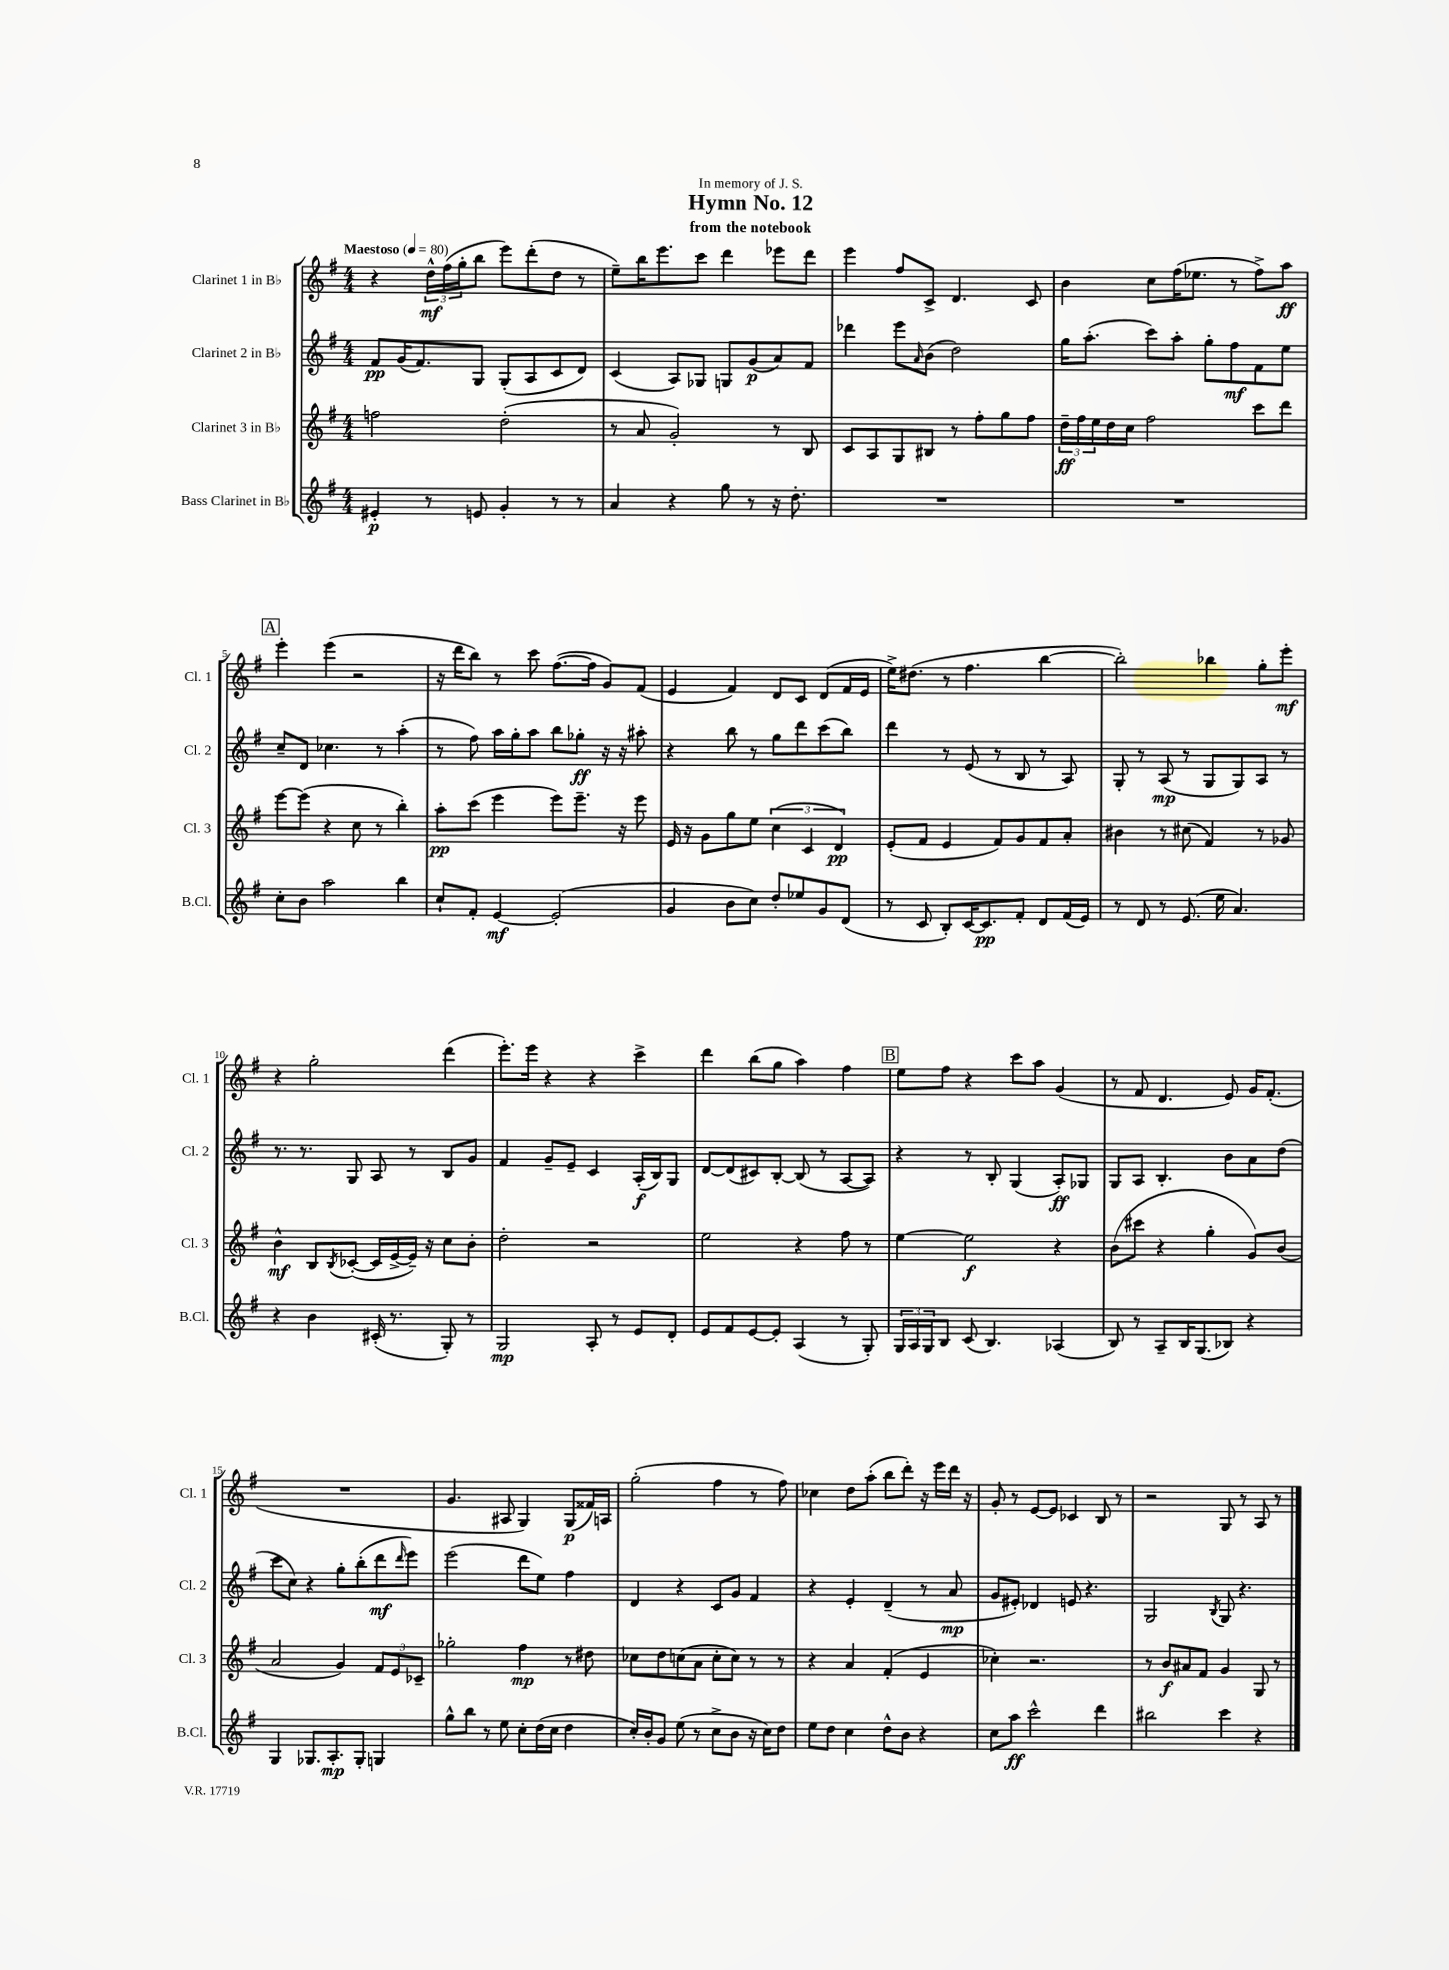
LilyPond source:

\header { title = "Hymn No. 12" subtitle = "from the notebook" dedication = "In memory of J. S." }
<<
\new StaffGroup <<
\new Staff = "s0" \with { instrumentName = "Clarinet 1 in Bb" shortInstrumentName = "Cl. 1" } {
    \clef treble \key g \major \numericTimeSignature \time 4/4 \tempo "Maestoso" 4 = 80
    r4 \tuplet 3/2 { d''16-^\mf fis''16( g''16-. } b''8 e'''8) d'''8-.( d''8 r8 |
    e''8--) b''16 e'''8. c'''8 d'''4 ees'''8 d'''8 |
    e'''4 fis''8 c'8-> d'4. c'8 |
    b'4 c''8 fis''16( ees''8. r8 fis''8->) a''8\ff |
    \mark \markup { \box "A" } e'''4-. e'''4( r2 |
    r16 d'''16 b''8) r8 c'''8 fis''8.~( fis''16 g'8) fis'8( |
    e'4 fis'4) d'8 c'8 d'8( fis'16 e'16 |
    e''16->) dis''8.( r8 fis''4. b''4~ |
    b''2-.) bes''4 g''8-. e'''8-.\mf |
    r4 g''2-. d'''4( |
    e'''8.-.) e'''16 r4 r4 c'''4-> |
    d'''4 b''8( g''8 a''4) fis''4 |
    \mark \markup { \box "B" } e''8 fis''8 r4 c'''8 a''8 g'4( |
    r8 fis'8 d'4. e'8) g'16 fis'8.-.( |
    R1 |
    g'4. ais8 g4) g8\p( fisis'16) a16 |
    g''2-.( fis''4 r8 fis''8) |
    ces''4 d''8 a''8-.( b''8 d'''8-.) r16 e'''16 d'''16 r16 |
    g'8-. r8 e'8~ e'8 ces'4 b8 r8 |
    r2 g8 r8 a8 r8 \bar "|." |
}
\new Staff = "s1" \with { instrumentName = "Clarinet 2 in Bb" shortInstrumentName = "Cl. 2" } {
    \clef treble \key g \major \numericTimeSignature \time 4/4
    fis'8\pp g'16( fis'8.) g8 g8-.( a8 c'8 d'8) |
    c'4( a8) ges8 g8 g'8\p( a'8) fis'8 |
    des'''4 e'''8 \grace { a'16 } b'8( d''2) |
    g''16 a''8.-.( c'''8) a''8-. g''8-. fis''8\mf fis'8 e''8 |
    \mark \markup { \box "A" } c''8-- d'8 ces''4. r8 a''4-.( |
    r8 fis''8) a''16 g''16-. a''8 b''8 ges''8-.\ff r16 r16 ais''8-. |
    r4 b''8 r8 g''8 d'''8 c'''8( b''8) |
    d'''4 r8 e'8( r8 b8 r8 a8) |
    g8-. r8 a8\mp( r8 g8 g8) a8 r8 |
    r8. r8. g8 a8 r8 b8 g'8 |
    fis'4 g'8-- e'8-- c'4 a16-.\f( b16) g8 |
    d'8~ d'8( cis'8) b8~-. b8( r8 a8~ a8) |
    \mark \markup { \box "B" } r4 r8 b8-. g4( a8-.\ff) ges8 |
    g8 a8 b4.-. b'8 a'8 d''8( |
    c'''8 c''8) r4 g''8-. b''8-.( d'''8\mf \grace { d'''16 } e'''8) |
    e'''2( d'''8 e''8) fis''4 |
    d'4 r4 c'8 g'8 fis'4 |
    r4 e'4-. d'4--( r8 a'8\mp |
    g'8 eis'8-.) des'4 e'8 r4. |
    g2 \acciaccatura { b8 } g8 r4. \bar "|." |
}
\new Staff = "s2" \with { instrumentName = "Clarinet 3 in Bb" shortInstrumentName = "Cl. 3" } {
    \clef treble \key g \major \numericTimeSignature \time 4/4
    f''2 d''2-.( |
    r8 a'8 g'2-.) r8 b8 |
    c'8 a8 g8 bis8 r8 fis''8-. g''8 fis''8 |
    \tuplet 3/2 { d''16--\ff fis''16 e''16 } d''16 c''16 fis''2 c'''8 d'''8 |
    \mark \markup { \box "A" } e'''8~ e'''8( r4 c''8 r8 b''4-.) |
    a''8-.\pp c'''8( e'''4 e'''8) e'''8.-- r16 e'''8 |
    e'16 r16 g'8 g''8 e''8 \tuplet 3/2 { c''4( c'4 d'4\pp) } |
    e'8-.( fis'8 e'4 fis'8) g'8 fis'8 a'8-. |
    bis'4 r8 cis''8( fis'4) r8 ges'8 |
    b'4-^\mf b8 \acciaccatura { b8 } ces'8~-.( ces'16 e'16~-> e'16--) r16 c''8 b'8-. |
    d''2-. r2 |
    e''2 r4 fis''8 r8 |
    \mark \markup { \box "B" } e''4~ e''2\f r4 |
    b'8( cis'''8 r4 g''4-. g'8) b'8( |
    a'2 g'4) \tuplet 3/2 { fis'8 e'8 ces'8-- } |
    ges''2-. fis''4\mp r8 dis''8 |
    ces''8 d''8 c''8( a'8 c''8-. c''8) r8 r8 |
    r4 a'4 fis'4-.( e'4 |
    ces''4-.) r2. |
    r8 b'8\f ais'8 fis'8 g'4 g8 r8 \bar "|." |
}
\new Staff = "s3" \with { instrumentName = "Bass Clarinet in Bb" shortInstrumentName = "B.Cl." } {
    \clef treble \key g \major \numericTimeSignature \time 4/4
    eis'4-.\p r8 e'8 g'4-. r8 r8 |
    a'4 r4 g''8 r8 r16 d''8.-. |
    R1 |
    R1 |
    \mark \markup { \box "A" } c''8-. b'8 a''2 b''4 |
    c''8-! fis'8-. e'4~\mf e'2-.( |
    g'4 b'8 c''8) d''8-. ees''8 g'8 d'8( |
    r8 c'8 b8-.) c'16~ c'8.\pp fis'8-. d'8 fis'16( e'16) |
    r8 d'8 r8 e'8.( e''16 a'4.) |
    r4 b'4 cis'16-.( r8. g8-.) r8 |
    g2\mp a8-. r8 e'8 d'8-. |
    e'8 fis'8 e'8~ e'8-. a4( r8 g8-.) |
    \mark \markup { \box "B" } \tuplet 3/2 { g16 a16 g16 } b8 c'8( b4.) aes4( |
    b8) r8 a8-- b16 g8.( bes8) r4 |
    g4 ges8. a8.-.\mp ges8-. g4 |
    g''8-^ b''8 r8 e''8 c''8-. d''16( c''16 d''4 |
    c''16-.) b'16-. g'8 e''8( r8 c''8-> b'8 r16 c''16) d''8 |
    e''8 d''8 c''4 d''8-^ b'8 r4 |
    c''8 a''8\ff c'''2-^ d'''4 |
    bis''2 c'''4 r4 \bar "|." |
}
>>
>>
